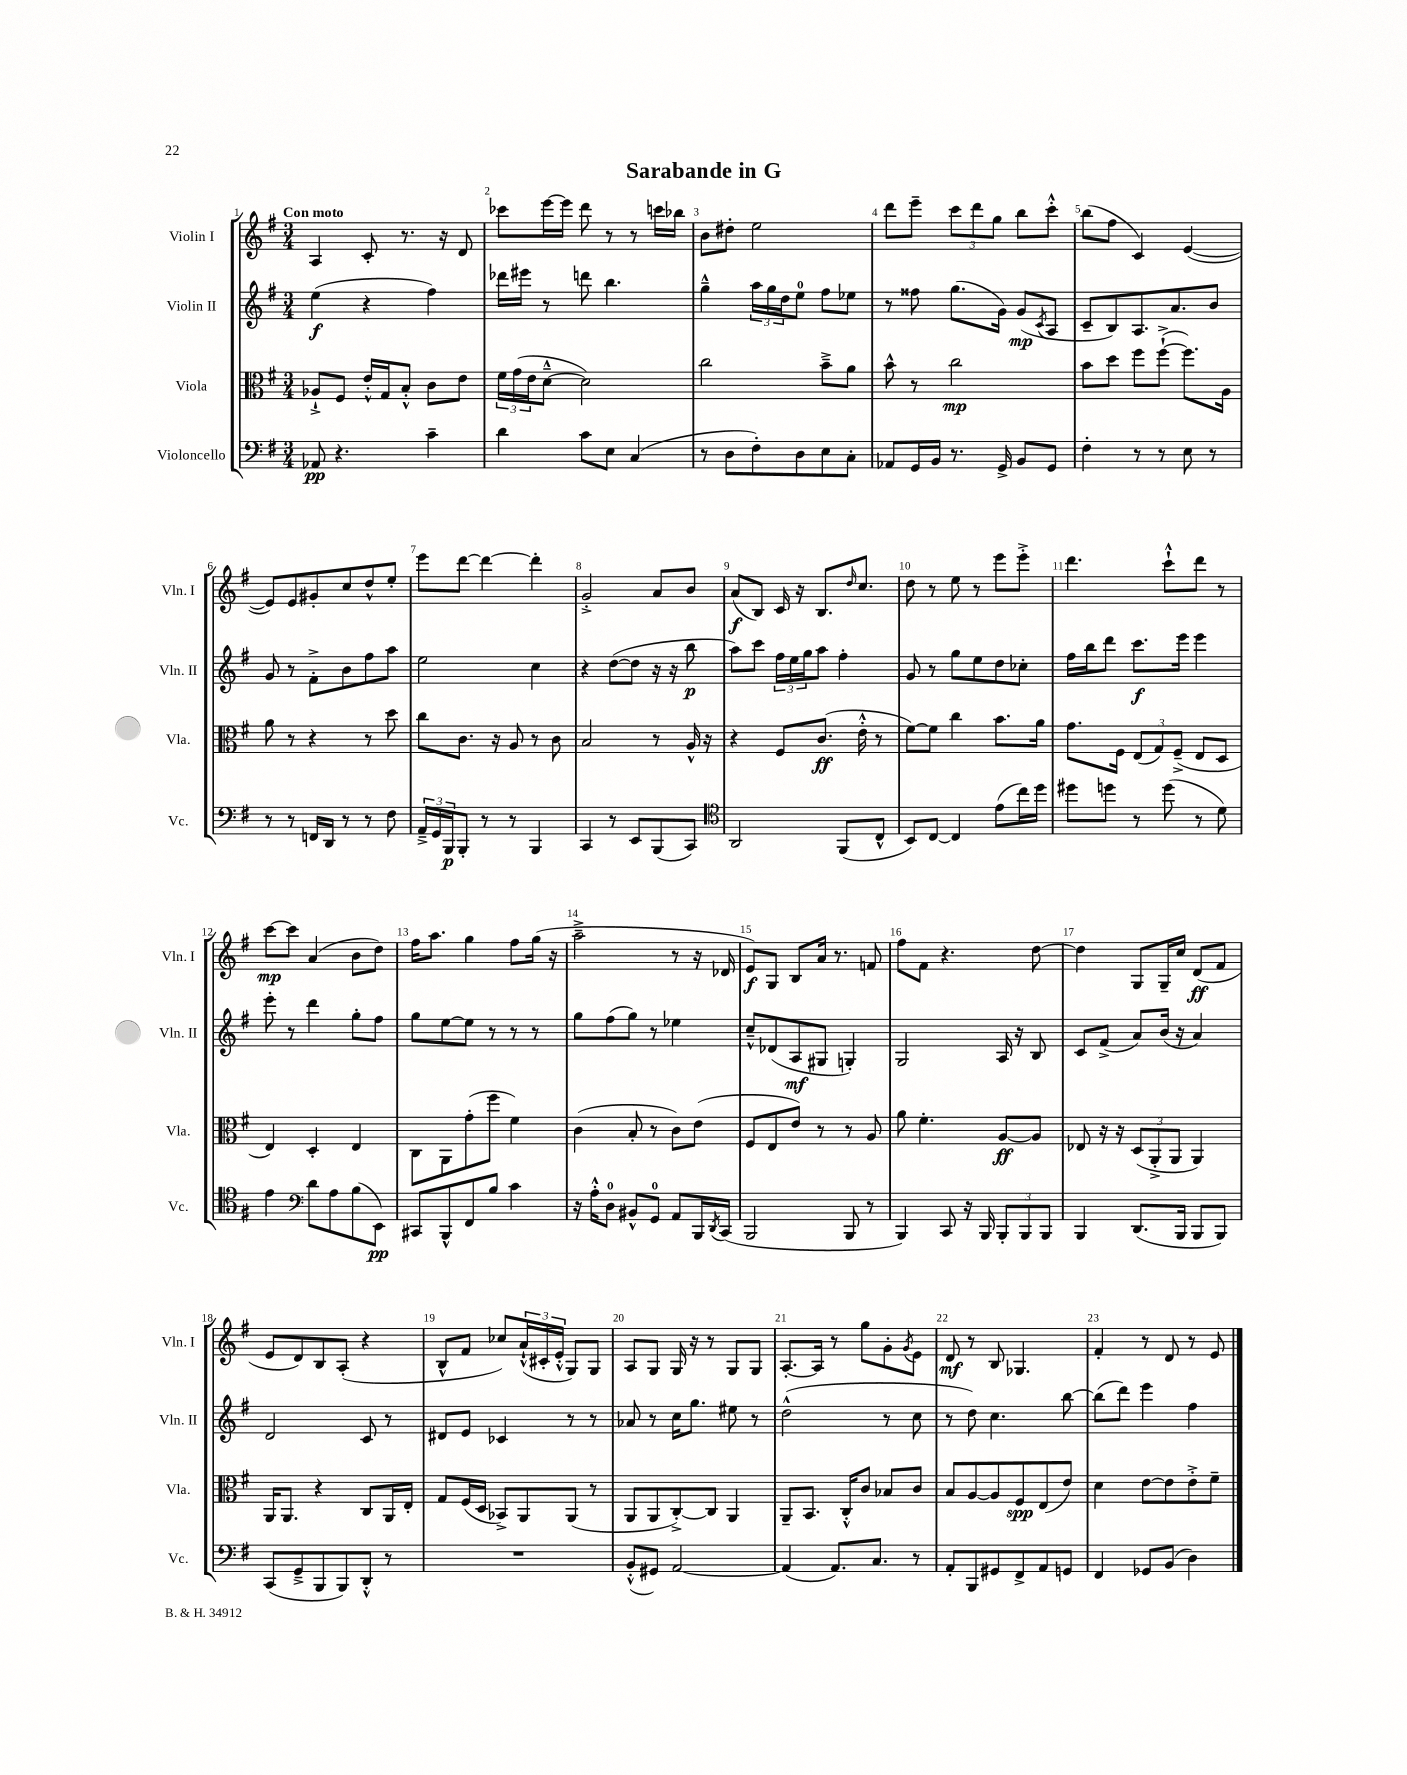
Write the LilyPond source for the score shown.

\header { title = "Sarabande in G" }
<<
\new StaffGroup <<
\new Staff = "s0" \with { instrumentName = "Violin I" shortInstrumentName = "Vln. I" } {
    \clef treble \key g \major \numericTimeSignature \time 3/4 \tempo "Con moto"
    a4 c'8-. r8. r16 d'8 |
    ces'''8 e'''16~ e'''16 d'''8 r8 r8 c'''16 bes''16 |
    b'8 dis''8-. e''2 |
    d'''8 e'''8-- \tuplet 3/2 { c'''8 d'''8 g''8 } b''8 c'''8-.-^ |
    b''8( fis''8 c'4) e'4~( |
    e'8) e'8 gis'8-. c''8 d''8-^ e''8-. |
    e'''8 d'''8~ d'''4~ d'''4-. |
    g'2-.-> a'8 b'8 |
    a'8\f( b8) c'16 r16 b8. \grace { d''16 } c''8. |
    d''8 r8 e''8 r8 e'''8 e'''8-.-> |
    d'''4. c'''8-!-^ d'''8 r8 |
    c'''8~\mp c'''8 a'4( b'8 d''8) |
    fis''16 a''8. g''4 fis''8 g''16( r16 |
    a''2---> r8 r16 des'16 |
    e'8\f) g8 b8 a'16 r8. f'8 |
    fis''8 fis'8 r4. d''8~ |
    d''4 g8 g16-- c''16 d'8\ff( fis'8 |
    e'8 d'8) b8 a8-.( r4 |
    b8-^ fis'8 ces''8) \tuplet 3/2 { a'16-!-^( cis'16-. e'16-.-^ } g8) g8 |
    a8 g8 g16 r16 r8 g8 g8 |
    a8.~-. a16 r8 g''8 g'8-. \acciaccatura { g'8 } e'8 |
    d'8\mf r8 b8 ges4. |
    fis'4-. r8 d'8 r8 e'8 \bar "|." |
}
\new Staff = "s1" \with { instrumentName = "Violin II" shortInstrumentName = "Vln. II" } {
    \clef treble \key g \major \numericTimeSignature \time 3/4
    e''4\f( r4 fis''4) |
    des'''16 eis'''16 r8 d'''8 b''4. |
    g''4---^ \tuplet 3/2 { a''16 g''16 d''16 } e''8-0 fis''8 ees''8 |
    r8 fisis''8 g''8.( g'16) g'8\mp( \acciaccatura { c'8 } a8 |
    c'8-- b8) a8. a'8. b'8 |
    g'8 r8 fis'8-.-> b'8 fis''8 a''8 |
    e''2 c''4 |
    r4 d''8~( d''8 r16 r16 b''8\p |
    a''8) c'''8 \tuplet 3/2 { fis''16 e''16 g''16 } a''8 fis''4-. |
    g'8 r8 g''8 e''8 d''8 ces''8-. |
    fis''16 b''16 d'''8 c'''8.\f e'''16 e'''4 |
    e'''8-. r8 d'''4 g''8-. fis''8 |
    g''8 e''8~ e''8 r8 r8 r8 |
    g''8 fis''8( g''8) r8 ees''4 |
    c''8---^ des'8( a8\mf gis8 g4-.) |
    g2 a16 r16 b8 |
    c'8 fis'8->( a'8) b'16( r16 a'4) |
    d'2 c'8 r8 |
    dis'8 e'8 ces'4 r8 r8 |
    aes'8 r8 c''16 g''8. eis''8 r8 |
    d''2-^( r8 c''8 |
    r8 d''8) c''4. b''8~ |
    b''8( d'''8) e'''4 fis''4 \bar "|." |
}
\new Staff = "s2" \with { instrumentName = "Viola" shortInstrumentName = "Vla." } {
    \clef alto \key g \major \numericTimeSignature \time 3/4
    aes8-!-> fis8 e'16-.-^ g16 b8-.-^ c'8 e'8 |
    \tuplet 3/2 { fis'16 g'16( e'16 } d'8~---^ d'2) |
    c''2 b'8---> a'8 |
    b'8-^ r8 c''2\mp |
    b'8 d''8 fis''8 fis''8~-!->( fis''8.) a16 |
    a'8 r8 r4 r8 d''8 |
    c''8 c'8. r16 a8 r8 c'8 |
    b2 r8 a16-^ r16 |
    r4 fis8 c'8.\ff( e'16-.-^ r8 |
    fis'8~) fis'8 c''4 b'8. a'16 |
    g'8. fis16 \tuplet 3/2 { e8( g8) fis8--->( } e8 d8 |
    e4) d4-. e4 |
    c8 a,8 g'8-.( fis''8 fis'4) |
    c'4( b8-. r8 c'8) e'8( |
    fis8 e8 e'8) r8 r8 a8 |
    a'8 fis'4.-. a8~\ff a8 |
    ees8 r16 r16 \tuplet 3/2 { d8( a,8-.-> a,8 } a,4) |
    a,16 a,8. r4 c8 a,16 e16-. |
    g8 fis16( d16 bes,8->) a,8 a,8( r8 |
    a,8 a,8 c8~-.->) c8 a,4 |
    a,8-- b,8. c16-.-^ c'8 bes8 c'8 |
    b8 a8~ a8 fis8\spp e8( e'8) |
    d'4 e'8~ e'8 e'8-.-> fis'8-- \bar "|." |
}
\new Staff = "s3" \with { instrumentName = "Violoncello" shortInstrumentName = "Vc." } {
    \clef bass \key g \major \numericTimeSignature \time 3/4
    aes,8\pp r4. c'4-- |
    d'4 c'8 e8 c4( |
    r8 d8 fis8-.) d8 e8 c8-. |
    aes,8 g,16 b,16 r8. g,16-> b,8 g,8 |
    fis4-. r8 r8 e8 r8 |
    r8 r8 f,16 d,16 r8 r8 fis8 |
    \tuplet 3/2 { a,16---> g,16 b,,16\p } b,,8-. r8 r8 b,,4 |
    c,4 r8 e,8 b,,8( c,8) |
    \clef tenor a,2 fis,8( c8-^ |
    b,8) c8~ c4 e'8( c''16) d''16 |
    dis''8 d''8 r8 d''8( r8 d'8) |
    e'4 \clef bass d'8 a8 b8( e,8\pp) |
    cis,8 b,,8-^ fis,8 b8 c'4 |
    r16 a16-.-^ d8-0 bis,8-^ g,8-0 a,8 b,,16 \acciaccatura { d,8 } c,16( |
    b,,2 b,,8 r8 |
    b,,4) c,8 r16 b,,16 \tuplet 3/2 { b,,8-. b,,8 b,,8 } |
    b,,4 d,8.( b,,16 b,,8 b,,8) |
    c,8( g,8---> b,,8 b,,8) d,8-.-^ r8 |
    R2. |
    b,8-.-^( gis,8) a,2~ |
    a,4( a,8.) c8. r8 |
    a,8-. b,,8 gis,8 fis,8-> a,8 g,8 |
    fis,4 ges,8 b,8( d4) \bar "|." |
}
>>
>>
\layout { \context { \Score \override BarNumber.break-visibility = ##(#f #t #t) barNumberVisibility = #all-bar-numbers-visible } }
